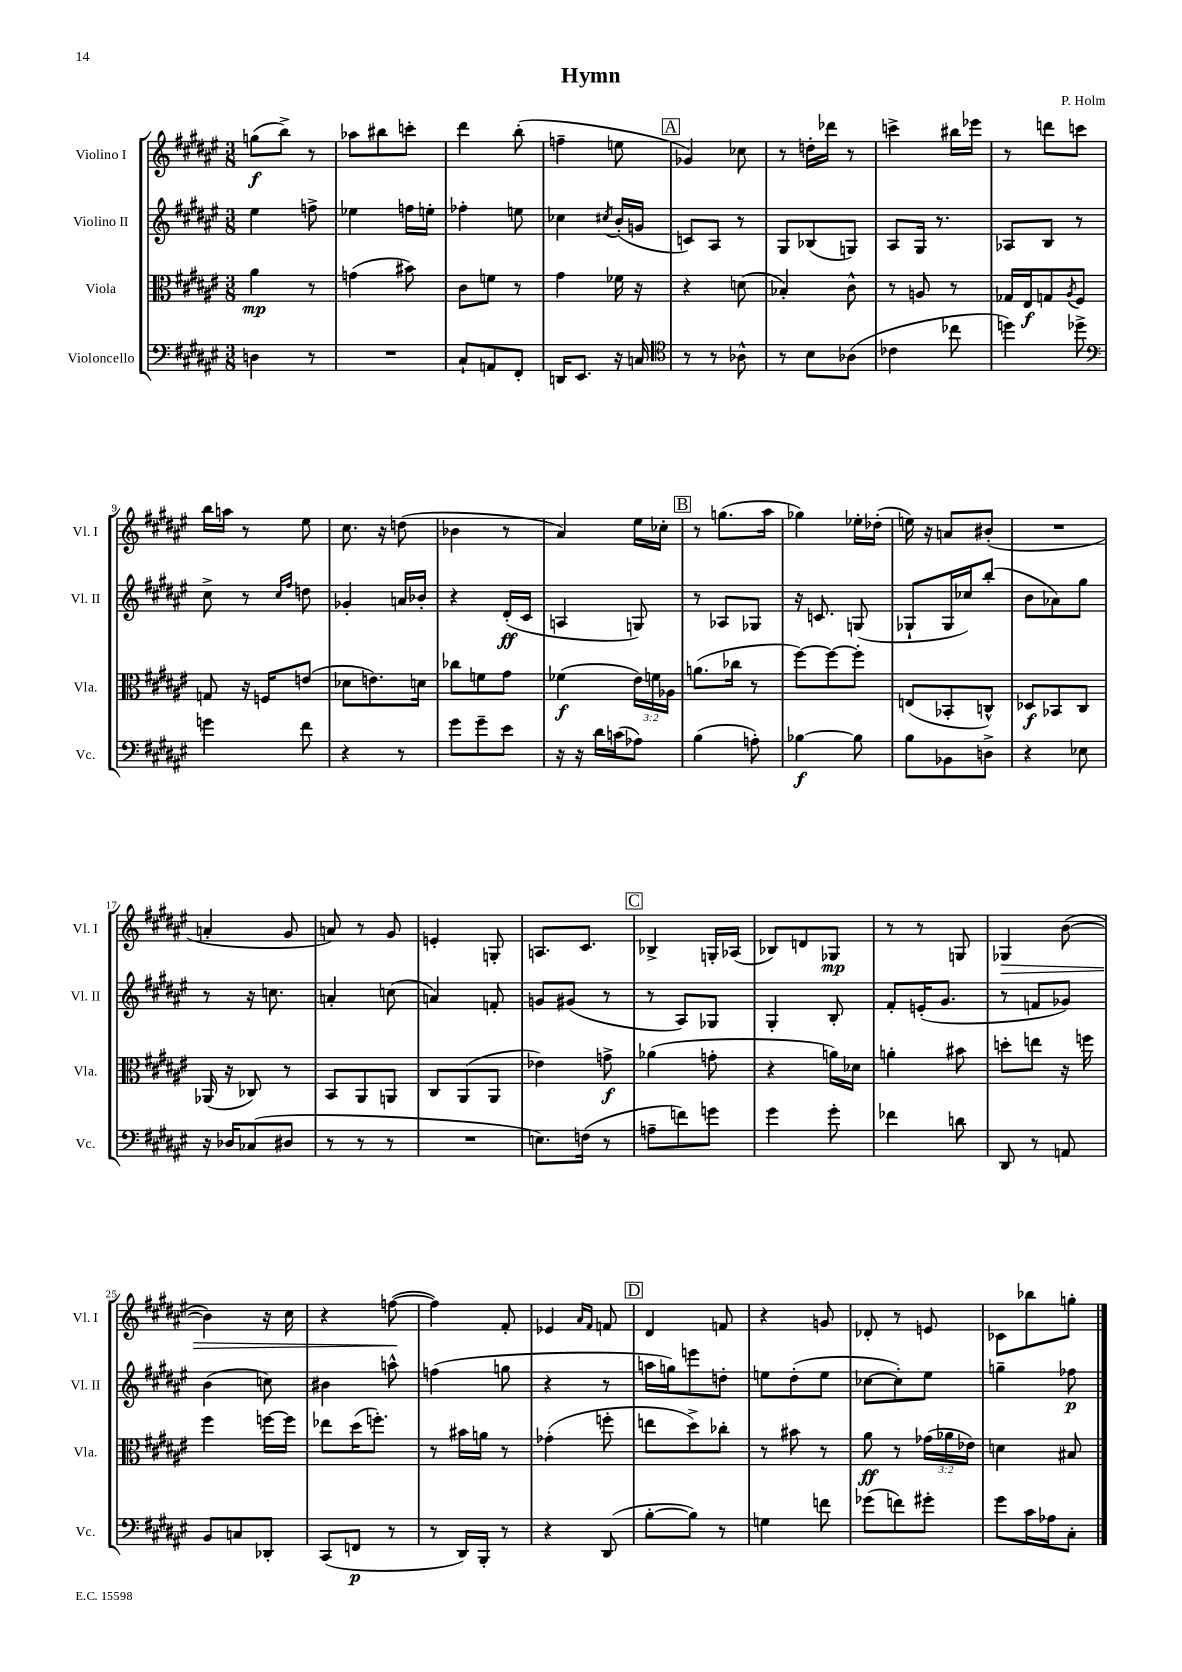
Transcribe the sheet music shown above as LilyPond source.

\header { title = "Hymn" composer = "P. Holm" }
<<
\new StaffGroup <<
\new Staff = "s0" \with { instrumentName = "Violino I" shortInstrumentName = "Vl. I" } {
    \clef treble \key fis \major \numericTimeSignature \time 3/8
    g''8\f( b''8->) r8 |
    aes''8 bis''8 c'''8-. |
    dis'''4 b''8-.( |
    f''4-- e''8 |
    \mark \markup { \box "A" } ges'4) ces''8 |
    r8 d''16-. des'''16 r8 |
    c'''4-> bis''16 ees'''16 |
    r8 d'''8 c'''8 |
    b''16 a''16 r8 eis''8 |
    cis''8. r16 d''8( |
    bes'4 r8 |
    ais'4) eis''16 ces''16-. |
    \mark \markup { \box "B" } r8 g''8.( ais''16 |
    ges''4) ees''16-. des''16-.( |
    e''16) r16 a'8 bis'8-.( |
    R4. |
    a'4-. gis'8 |
    a'8) r8 gis'8 |
    e'4-. g8-. |
    a8. cis'8. |
    \mark \markup { \box "C" } bes4-> g16-. aes16( |
    bes8) d'8 ges8\mp |
    r8 r8 g8 |
    ges4\> b'8~( |
    b'4) r16 cis''16 |
    r4 f''8~\!( |
    f''4) fis'8-. |
    ees'4 \grace { ais'16 fis'16 } f'8 |
    \mark \markup { \box "D" } dis'4 f'8 |
    r4 g'8 |
    des'8-. r8 e'8 |
    ces'8 bes''8 g''8-. \bar "|." |
}
\new Staff = "s1" \with { instrumentName = "Violino II" shortInstrumentName = "Vl. II" } {
    \clef treble \key fis \major \numericTimeSignature \time 3/8
    eis''4 f''8-> |
    ees''4 f''16 e''16-. |
    fes''4-. e''8 |
    ces''4 \acciaccatura { cis''8 } b'16-.( g'16 |
    \mark \markup { \box "A" } c'8) ais8 r8 |
    gis8 bes8( g8) |
    ais8 gis16 r8. |
    aes8 b8 r8 |
    cis''8-> r8 \grace { cis''16 fis''16 } d''8 |
    ges'4-. a'16 bes'16-. |
    r4 dis'16-.\ff( cis'16 |
    a4 g8) |
    \mark \markup { \box "B" } r8 aes8 ges8 |
    r16 c'8. g8( |
    ges8-! ges16 ces''16) b''8-.( |
    b'8 aes'8) gis''8 |
    r8 r16 c''8. |
    a'4-. c''8( |
    a'4) f'8-. |
    g'8 gis'8( r8 |
    \mark \markup { \box "C" } r8 ais8) ges8 |
    gis4-. b8-. |
    fis'8-. e'16-.( gis'8. |
    r8 f'8 ges'8) |
    b'4( c''8) |
    bis'4 a''8-^ |
    f''4( g''8 |
    r4 r8 |
    \mark \markup { \box "D" } a''16 g''16) e'''8 d''8-. |
    e''8 dis''8-.( e''8 |
    ces''8~ ces''8-.) eis''8 |
    g''4-- fes''8\p \bar "|." |
}
\new Staff = "s2" \with { instrumentName = "Viola" shortInstrumentName = "Vla." } {
    \clef alto \key fis \major \numericTimeSignature \time 3/8 \override Staff.TupletNumber.text = #tuplet-number::calc-fraction-text
    ais'4\mp r8 |
    g'4( bis'8) |
    cis'8 f'8 r8 |
    gis'4 fes'16 r16 |
    \mark \markup { \box "A" } r4 d'8( |
    bes4-.) cis'8-^ |
    r8 a8 r8 |
    ges16 eis16\f g8 \acciaccatura { ais8 } fis8 |
    g8 r16 f16 e'8( |
    des'8 e'8.) d'16 |
    ces''8 f'8 gis'8 |
    fes'4\f( \tuplet 3/2 { eis'16) f'16 aes16 } |
    \mark \markup { \box "B" } a'8.( ces''16 r8 |
    fis''8~) fis''8~ fis''8-. |
    e8( bes,8-. c8-^) |
    des8\f bes,8 cis8 |
    aes,16( r16 ces8) r8 |
    b,8 ais,8 a,8 |
    cis8 ais,8( ais,8 |
    ees'4) g'8->\f |
    \mark \markup { \box "C" } aes'4( g'8-. |
    r4 a'16) des'16 |
    a'4-. bis'8 |
    d''8-. e''8 r16 f''16 |
    fis''4 f''16~ f''16 |
    ees''8 dis''16( f''8.-.) |
    r8 bis'16 a'16 r8 |
    ges'4-.( f''8-. |
    \mark \markup { \box "D" } e''8 dis''8->) ces''8-. |
    r8 bis'8 r8 |
    ais'8\ff r8 \tuplet 3/2 { ges'16( aes'16 ees'16) } |
    d'4 bis8 \bar "|." |
}
\new Staff = "s3" \with { instrumentName = "Violoncello" shortInstrumentName = "Vc." } {
    \clef bass \key fis \major \numericTimeSignature \time 3/8
    d4 r8 |
    R4. |
    cis8-! a,8 fis,8-. |
    d,16 eis,8. r16 c16 |
    \mark \markup { \box "A" } \clef tenor r8 r8 aes8-^ |
    r8 b8 aes8( |
    ces'4 ces''8 |
    d''4) des''8-> |
    \clef bass g'4 fis'8 |
    r4 r8 |
    gis'8 gis'8-- eis'8 |
    r16 r16 dis'16 c'16( aes8) |
    \mark \markup { \box "B" } b4( a8-.) |
    bes4~\f bes8 |
    b8 bes,8 d8-> |
    r4 ees8 |
    r16 des16 ces8( dis8 |
    r8 r8 r8 |
    R4. |
    e8.) f16( r8 |
    \mark \markup { \box "C" } a8-- f'8) g'8 |
    gis'4 gis'8-. |
    fes'4 d'8 |
    dis,8 r8 a,8 |
    b,8 c8 des,8-. |
    cis,8( f,8\p r8 |
    r8 dis,16) b,,16-. r8 |
    r4 dis,8( |
    \mark \markup { \box "D" } b8~-. b8) r8 |
    g4 f'8 |
    ges'8( f'8) gis'8-. |
    gis'8 cis'16 aes16 cis8-. \bar "|." |
}
>>
>>
